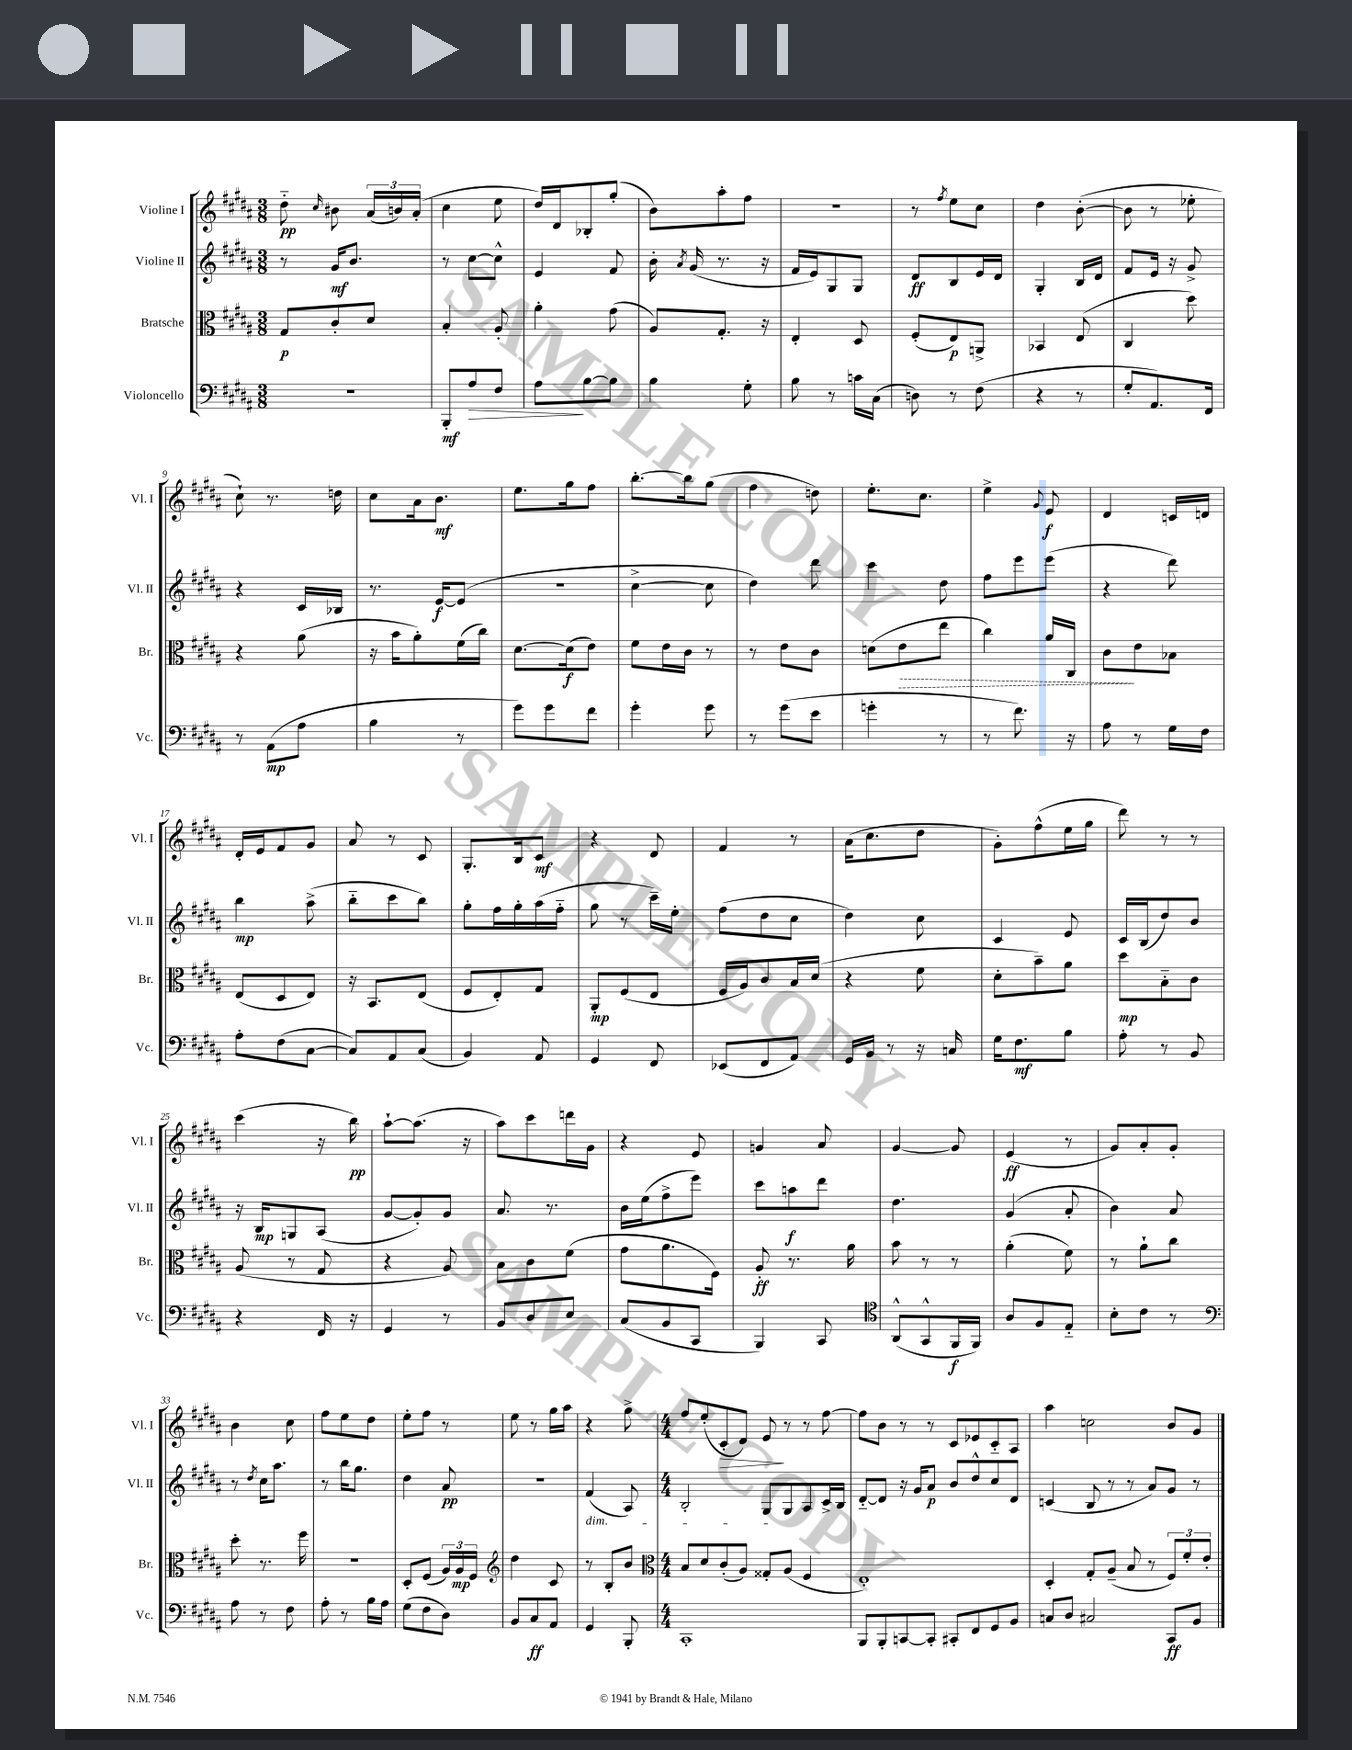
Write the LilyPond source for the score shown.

<<
\new StaffGroup <<
\new Staff = "s0" \with { instrumentName = "Violine I" shortInstrumentName = "Vl. I" } {
    \clef treble \key b \major \numericTimeSignature \time 3/8
    \autoBeamOff dis''8-_\pp \grace { cis''16 } bis'8 \tuplet 3/2 { ais'16[( b'16) ais'16]-.( } |
    cis''4 e''8 |
    dis''16[) dis'16 bes8-. gis''8]-.( |
    b'8[) ais''8-. fis''8] |
    r4. |
    r8 \acciaccatura { fis''8 } e''8[ cis''8] |
    dis''4 b'8~-.( |
    b'8 r8 ees''8-. |
    cis''8-!) r8. d''16 |
    cis''8[ ais'16 b'8.]\mf |
    e''8.[ gis''16 fis''8] |
    b''8.[~-. b''16 gis''8]( |
    fis''4 d''8) |
    e''8.[-. cis''8.] |
    e''4-> \appoggiatura { gis'8 } e'8\f |
    dis'4 c'16[ d'16] |
    dis'16[-. e'16 fis'8 gis'8] |
    ais'8 r8 cis'8 |
    gis8.[-. b16 cis'8]\mf |
    r4 dis'8 |
    fis'4 r8 |
    ais'16[( cis''8. dis''8] |
    gis'8[-.) fis''8-^( e''16 gis''16] |
    dis'''8) r8 r8 |
    cis'''4( r16 b''16\pp) |
    ais''8[~-! ais''8.]( r16 |
    ais''8[) cis'''8 d'''16 gis'16] |
    r4 e'8 |
    g'4 ais'8 |
    gis'4~ gis'8 |
    e'4\ff( r8 |
    gis'8[) ais'8-. gis'8]-. |
    b'4 cis''8 |
    fis''8[ e''8 dis''8] |
    e''8[-. fis''8] r8 |
    e''8 r8 gis''16[ ais''16] |
    r4 gis''8-> |
    \numericTimeSignature \time 4/4 fis''8[ e''8-.( cis'8-.\> dis'8]) e'8\! r8 r8 fis''8~ |
    fis''8[ b'8] r8 r8 cis'8[ ees'8 cis'8-_ ais8] |
    ais''4 c''2 b'8[ gis'8] \bar "|." |
}
\new Staff = "s1" \with { instrumentName = "Violine II" shortInstrumentName = "Vl. II" } {
    \clef treble \key b \major \numericTimeSignature \time 3/8
    \autoBeamOff r8 gis'16[\mf b'8.] |
    r8 cis''8[~ cis''8]-^ |
    e'4 fis'8 |
    b'16-. \acciaccatura { ais'8 } gis'16( r8. r16 |
    fis'16[ e'16) gis8 gis8] |
    dis'8[\ff b8 e'16 dis'16] |
    gis4-. b16[ dis'16] |
    fis'8[ e'16] r16 gis'8-> |
    r4 cis'16[ bes16] |
    r8. e'16[~\f e'8]( |
    R4. |
    cis''4~-> cis''8 |
    dis''4) dis'''8 |
    cis'''4 dis''8 |
    fis''8[ e'''8 e'''8]( |
    r4 dis'''8) |
    b''4\mp ais''8->( |
    b''8[-_ cis'''8 b''8]) |
    gis''8[-. fis''16 gis''16-. ais''16( fis''16]-_ |
    gis''8 r8 cis'''16[--) e''16]-. |
    fis''8[( dis''8 cis''8] |
    dis''4) cis''8 |
    cis'4 e'8 |
    cis'16[ b16( dis''8) b'8] |
    r16 b16[\mp g8 ais8]( |
    gis'8[~ gis'8-.) gis'8] |
    ais'8. r8. |
    b'16[ e''16( fis''8-> e'''8]) |
    cis'''8[ a''8\f dis'''8] |
    dis''4. |
    gis'4( ais'8-. |
    b'4) ais'8 |
    r8 \acciaccatura { dis''8 } cis''16[ ais''8.] |
    r8 b''16[ gis''8.] |
    dis''4 ais'8\pp |
    R4. |
    fis'4\dim( ais8) |
    \numericTimeSignature \time 4/4 b2-. gis8[ gis8\! ais8 cis'16-> b16] |
    dis'8[~-_ dis'8] r16 gis'16[ ais'8]\p b'8[ dis''8-^ cis''8 dis'8] |
    c'4( b8 r8 r8 ais'8[) gis'8] r8 \bar "|." |
}
\new Staff = "s2" \with { instrumentName = "Bratsche" shortInstrumentName = "Br." } {
    \clef alto \key b \major \numericTimeSignature \time 3/8
    \autoBeamOff gis8[\p cis'8-. dis'8] |
    b4-. ais8-. |
    ais'4-. gis'8( |
    ais8[) gis8.]-. r16 |
    e4-. dis8 |
    fis8[-.( e8\p) a,8]-> |
    bes,4 e8( |
    cis4 dis''8) |
    r4 ais'8( |
    r16 b'16[ ais'8-.) fis'16( cis''16]) |
    dis'8.[~ dis'16\f( e'8]) |
    fis'8[ e'16 cis'16] r8 |
    r8 e'8[ cis'8] |
    d'8[( \once \override Hairpin.style = #'dashed-line e'8\> e''8] |
    cis''4) ais'16[ cis16] |
    cis'8[\! e'8 bes8] |
    e8[( dis8 e8]) |
    r16 b,8.[ e8]( |
    fis8[ e8-.) gis8] |
    ais,8[-.\mp fis8( e8] |
    fis16[ ais16) cis'8 b16 dis'16]( |
    r4 fis'8 |
    dis'8[-. b'8--) ais'8] |
    dis''8[\mp b8-_ cis'8] |
    ais8( r8 gis8 |
    r4 ais8) |
    b8[ cis'8 fis'8]( |
    gis'8[ ais'8. fis16]) |
    ais8-.\ff r8. ais'16 |
    b'8 r8 r8 |
    ais'4-.( fis'8) |
    r8 ais'8[-! cis''8] |
    dis''8-. r8. fis''16 |
    R4. |
    dis8[-. fis8]( \tuplet 3/2 { ais16[) ais16\mp fis16] } |
    \clef treble dis''4 cis'8 |
    r8 b8[-. b'8] |
    \numericTimeSignature \time 4/4 \clef alto b8[ dis'8 cis'8-.( ais8]) gisis8[-. ais8]( fis4 |
    e1-.) |
    dis4-. gis8[-. ais8]--( b8 r8 \tuplet 3/2 { fis8[) fis'8-. e'8]-. } \bar "|." |
}
\new Staff = "s3" \with { instrumentName = "Violoncello" shortInstrumentName = "Vc." } {
    \clef bass \key b \major \numericTimeSignature \time 3/8
    \autoBeamOff R4. |
    b,,8[-.\mf ais8\> fis8] |
    ais8[\! b8~ b8] |
    b4 gis8-. |
    b8 r8 c'16[ cis16]( |
    d8) r8 fis8( |
    r4 r8 |
    gis8[-. ais,8.) fis,16] |
    r8 ais,8[\mp( ais8] |
    b4 r8 |
    gis'8[) gis'8 fis'8] |
    gis'4-. gis'8 |
    r8 gis'8[( e'8] |
    g'4-. r8 |
    r8 fis'8.) r16 |
    ais8 r8 gis16[ fis16] |
    ais8[-. fis8( cis8]~ |
    cis8[) ais,8 cis8]( |
    b,4) ais,8 |
    gis,4 fis,8 |
    ees,8[( fis,8 ais,8]) |
    gis,16[ b,16] r8 r16 c16 |
    gis16[ fis8.\mf b8] |
    ais8-. r8 b,8 |
    r4 fis,16 r16 |
    gis,4 r8 |
    b,8[ dis8 e8] |
    cis8[( b,8 cis,8] |
    b,,4) cis,8 |
    \clef tenor ais,8[-^( gis,8-^ fis,16\f fis,16]) |
    ais8[ fis8 e8]-_ |
    b8[-. cis'8] r8 |
    \clef bass ais8 r8 fis8 |
    ais8-. r8 b16[ ais16] |
    gis8[( fis8 dis8]) |
    b,8[ cis8\ff ais,8] |
    gis,4 b,,8-. |
    \numericTimeSignature \time 4/4 cis,1-. |
    b,,8[ b,,8-. c,8~ c,8]-. cis,8[-. fis,8 gis,8 b,8] |
    c8[ dis8] cis2 cis,8[\ff b,8] \bar "|." |
}
>>
>>
